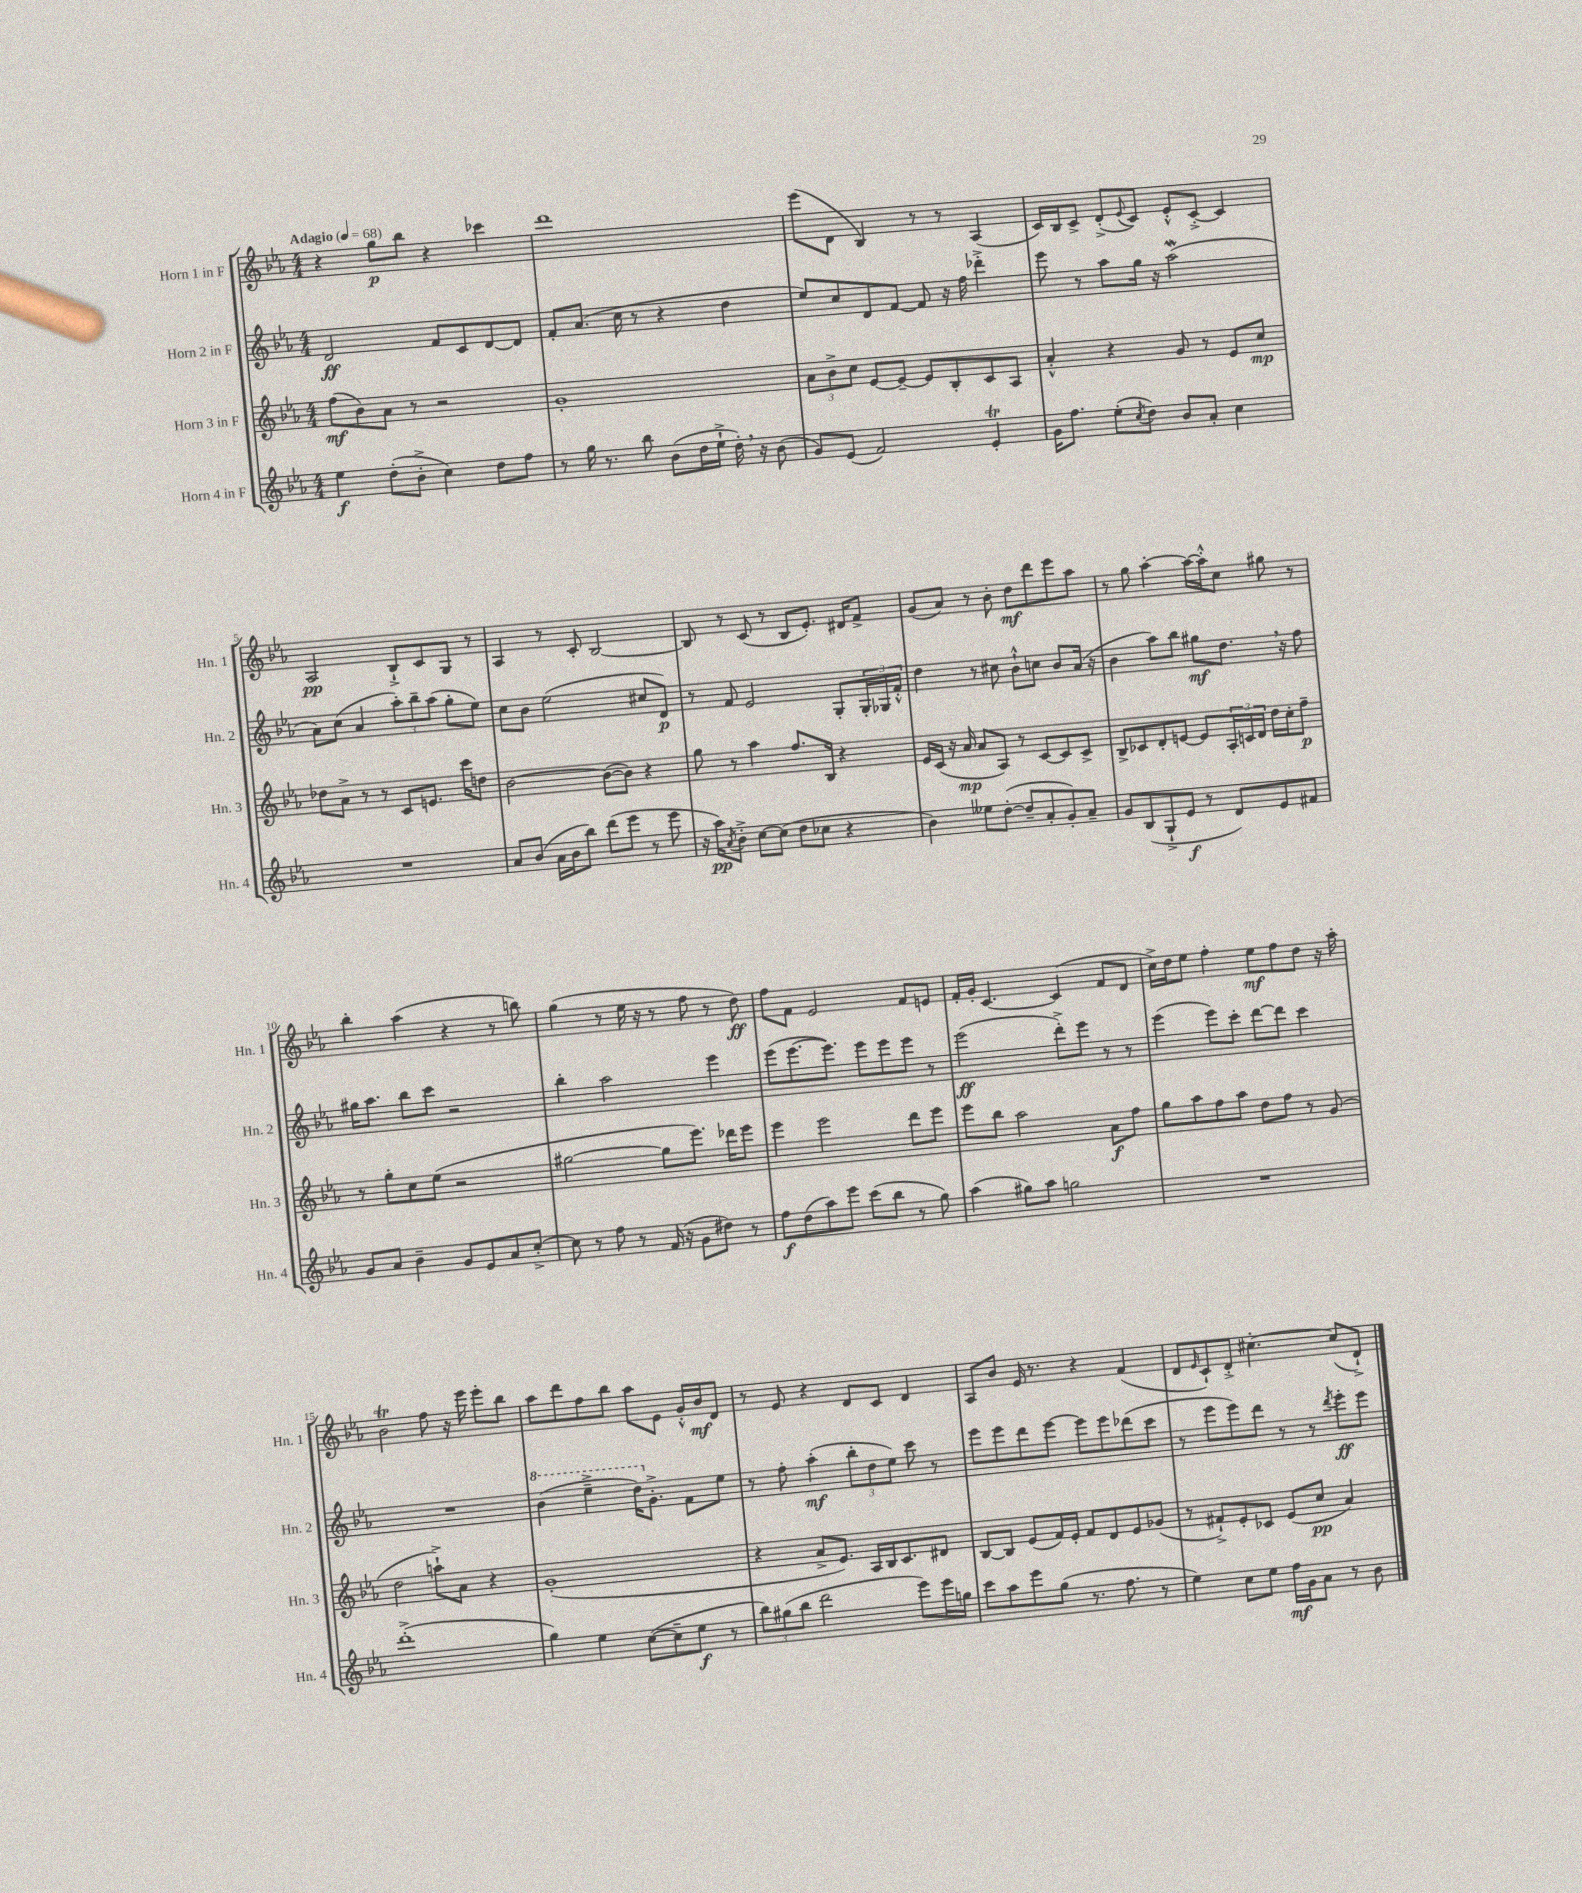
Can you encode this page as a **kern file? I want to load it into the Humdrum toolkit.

**kern	**dynam	**kern	**dynam	**kern	**dynam	**kern	**dynam
*part4	*part4	*part3	*part3	*part2	*part2	*part1	*part1
*staff4	*staff4	*staff3	*staff3	*staff2	*staff2	*staff1	*staff1
*I"Horn 4 in F	*	*I"Horn 3 in F	*	*I"Horn 2 in F	*	*I"Horn 1 in F	*
*I'Hn. 4	*	*I'Hn. 3	*	*I'Hn. 2	*	*I'Hn. 1	*
*clefG2	*	*clefG2	*	*clefG2	*	*clefG2	*
*k[b-e-a-]	*	*k[b-e-a-]	*	*k[b-e-a-]	*	*k[b-e-a-]	*
*M4/4	*	*M4/4	*	*M4/4	*	*M4/4	*
*MM68	*	*MM68	*	*MM68	*	*MM68	*
=1	=1	=1	=1	=1	=1	=1	=1
!	!	!	!	!	!	!LO:TX:a:B:t=Adagio	!
4ee-\	f	(8ff\L	mf	2d/	ff	4r	.
.	.	8b-\)	.	.	.	.	.
(8dd'\L	.	8a-\J	.	.	.	8gg\L	p
8b-'^\J	.	8r	.	.	.	8bb-\J	.
4cc\)	.	2r	.	8f/L	.	4r	.
.	.	.	.	8c/	.	.	.
8dd\L	.	.	.	[8d/	.	4ccc-X\	.
8ff\J	.	.	.	8d/J]	.	.	.
=2	=2	=2	=2	=2	=2	=2	=2
8r	.	1g'	.	8f'/L	.	1ddd	.
16gg\	.	.	.	(8.a-/J	.	.	.
8.r	.	.	.	.	.	.	.
.	.	.	.	16cc\	.	.	.
8bb-\	.	.	.	8r	.	.	.
(8b-\L	.	.	.	4r	.	.	.
16dd\L	.	.	.	.	.	.	.
16ee-`^\JJ	.	.	.	.	.	.	.
16dd',\)	.	.	.	4dd\	.	.	.
16r	.	.	.	.	.	.	.
(8b-\	.	.	.	.	.	.	.
=3	=3	=3	=3	=3	=3	=3	=3
8g/L)	.	12a-\L	.	8ee-/L)	.	(8eee-\L	.
.	.	12b-^\	.	.	.	.	.
(8e-/J	.	.	.	8cc/	.	8d\J	.
.	.	12cc\J	.	.	.	.	.
2f/)	.	[8e-/L	.	8d/	.	4B-/)	.
.	.	8e-~/J_	.	[8f/J	.	.	.
.	.	8e-/L]	.	8f/]	.	8r	.
.	.	8B-'/	.	16r	.	8r	.
.	.	.	.	16ff\	.	.	.
4e-T'/	.	8c/	.	4ddd-X'^\	.	(4A-/	.
.	.	8A-/J	.	.	.	.	.
=4	=4	=4	=4	=4	=4	=4	=4
16g\KL	.	4a-'^^/	.	8eee-\	.	16c/LL)	.
8.ff\J	.	.	.	.	.	16B-/J	.
.	.	.	.	8r	.	8c^/J	.
(8ee-'\L	.	4r	.	8aa-\L	.	(8d'^/L	.
8qcc/	.	.	.	.	.	8qqe-/	.
8dd\J)	.	.	.	16gg\Jk	.	8c/J)	.
.	.	.	.	16r	.	.	.
8b-/L	.	8g/	.	(2aa-w\	.	8e-'^^/L	.
8a-'/J	.	8r	.	.	.	[8c'^/J	.
4cc\	.	8e-/L	.	.	.	4c/]	.
.	.	8cc/J	mp	.	.	.	.
!!LO:LB:g=z
=5	=5	=5	=5	=5	=5	=5	=5
1r	.	8dd-X\L	.	8a-\L)	.	2A-/	pp
.	.	8a-^\J	.	(8cc\J	.	.	.
.	.	8r	.	4a-/	.	.	.
.	.	8r	.	.	.	.	.
.	.	8c/L	.	12aa-'\L)	.	8B-`^/L	.
.	.	.	.	12bb-~\	.	.	.
.	.	8.en/J	.	.	.	8c/	.
.	.	.	.	(12aa-\J	.	.	.
.	.	.	.	8gg'\L	.	8G/J	.
.	.	16ccc\KL	.	.	.	.	.
.	.	8ddn\J	.	8ee-\J)	.	8r	.
=6	=6	=6	=6	=6	=6	=6	=6
8a-/L	.	[2b-\	.	8cc\L	.	4A-/	.
(8b-/J	.	.	.	8b-\J	.	.	.
16a-\LL	.	.	.	(2ee-\	.	8r	.
16b-\J	.	.	.	.	.	.	.
8bb-\J)	.	.	.	.	.	8c'/	.
(8ddd\L	.	(8b-\L_	.	.	.	[2B-/	.
8eee-\J	.	8b-\J])	.	.	.	.	.
8r	.	4r	.	8cc#X/L	.	.	.
8eee-\	.	.	.	8d/J)	p	.	.
=7	=7	=7	=7	=7	=7	=7	=7
16r	.	8gg\	.	8r	.	8B-/]	.
16aa-\KL)	pp	.	.	.	.	.	.
8qa-/	.	.	.	.	.	.	.
8b-'^\J	.	8r	.	8f/	.	8r	.
[8cc\L	.	4aa-\	.	2e-/	.	(8c/	.
(8cc\J]	.	.	.	.	.	8r	.
8dd\L	.	8.ff/L	.	.	.	8B-/L	.
8cc-X\J	.	.	.	.	.	8.e-'/J)	.
.	.	16B-/Jk	.	.	.	.	.
4r	.	4r	.	8G'/L	.	.	.
.	.	.	.	.	.	16d#X/KL	.
.	.	.	.	24G'/L	.	8f^/J	.
.	.	.	.	24G-X/	.	.	.
.	.	.	.	24f'^^/JJ	.	.	.
=8	=8	=8	=8	=8	=8	=8	=8
4b-\)	.	16e-/LL	.	4dd\	.	(8g/L	.
.	.	(16c/JJ	.	.	.	.	.
.	.	16r	.	.	.	8a-/J)	.
.	.	16a-/	mp	.	.	.	.
8ee--X\L	.	8a-/L	.	8r	.	8r	.
([8dd'\J	.	8A-/J)	.	8cc#X\	.	8b-'\	.
8dd~/L]	.	8r	.	8b-`^^\L	.	8dd\L	mf
8a-'/	.	[8c/L	.	8ccn\J	.	8ddd\	.
8g'/)	.	8c/]	.	8b-/L	.	8eee-\	.
8a-~/J	.	8c^/J	.	(16a-/Jk	.	8aa-\J	.
.	.	.	.	16r	.	.	.
=9	=9	=9	=9	=9	=9	=9	=9
8g/L	.	8B-^/L	.	4b-\	.	8r	.
(8B-/	.	8c-X/	.	.	.	8gg\	.
8G`^/	.	8d'/	.	8aa-\L)	.	[4aa-'\	.
8e-/J	f	[8en/J	.	8bb-\J	.	.	.
8r	.	8e/L]	.	8gg#X\L	mf	16aa-\LL_	.
.	.	.	.	.	.	16aa-'^^\J]	.
8d/L)	.	24A-'/L	.	8.dd,\J	.	8cc\J	.
.	.	24cn/	.	.	.	.	.
.	.	24d/JJ	.	.	.	.	.
8e-/	.	16dd\LL	.	.	.	8gg#X\	.
.	.	16cc'\J	.	16r	.	.	.
8f#X/J	.	8ff~\J	p	8ff\	.	8r	.
!!LO:LB:g=z
=10	=10	=10	=10	=10	=10	=10	=10
8g/L	.	8r	.	16gg#X\KL	.	4bb-'\	.
.	.	.	.	8.aa-\J	.	.	.
8a-/J	.	8gg'\L	.	.	.	.	.
4b-~\	.	8cc\	.	8bb-\L	.	(4aa-\	.
.	.	(8ee-\J	.	8ccc\J	.	.	.
8g/L	.	2r	.	2r	.	4r	.
8e-/	.	.	.	.	.	.	.
8a-/	.	.	.	.	.	8r	.
[8cc'^/J	.	.	.	.	.	8bbn\)	.
=11	=11	=11	=11	=11	=11	=11	=11
8cc\]	.	[2gg#X\	.	4bb-'\	.	(4gg\	.
8r	.	.	.	.	.	.	.
8ff\	.	.	.	2aa-\	.	8r	.
8r	.	.	.	.	.	16ee-\	.
.	.	.	.	.	.	16r	.
(16f/	.	8gg#\L]	.	.	.	8r	.
16r	.	.	.	.	.	.	.
8g\L	.	8.eee-\J)	.	.	.	8ff\	.
8dd#X\J)	.	.	.	4eee-\	.	8r	.
.	.	16ddd-X\KL	.	.	.	.	.
8r	.	8eee-\J	.	.	.	8dd\)	ff
=12	=12	=12	=12	=12	=12	=12	=12
8ff\L	f	4eee-\	.	(8eee-\L	.	8ff\L	.
(8dd\	.	.	.	[8.eee-\	.	8f\J	.
8aa-\)	.	2eee-\	.	.	.	2e-/	.
.	.	.	.	8.eee-\J])	.	.	.
8eee-\J	.	.	.	.	.	.	.
(8ccc\L	.	.	.	8eee-\L	.	.	.
8bb-\J	.	.	.	8eee-\	.	.	.
8r	.	8ddd\L	.	8eee-\J	.	8f/L	.
8gg\)	.	8eee-\J	.	8r	.	8en/J	.
=13	=13	=13	=13	=13	=13	=13	=13
(4aa-\	.	8eee-\L	.	(2eee-\	ff	16f'/LL	.
.	.	.	.	.	.	16g'/JJ	.
.	.	8bb-\J	.	.	.	[4.c/	.
8gg#X\L)	.	2aa-\	.	.	.	.	.
8aa-\J	.	.	.	.	.	.	.
2ggn\	.	.	.	8ddd'^\L)	.	(4c/]	.
.	.	.	.	8eee-\J	.	.	.
.	.	8a-\L	f	8r	.	8f/L	.
.	.	8ff\J	.	8r	.	8d/J	.
=14	=14	=14	=14	=14	=14	=14	=14
1r	.	8gg\L	.	(4eee-\	.	16cc^\LL)	.
.	.	.	.	.	.	16dd\J	.
.	.	8aa-\	.	.	.	8ee-\J	.
.	.	8ff\	.	8eee-\L)	.	4ff'\	.
.	.	8aa-\J	.	8ccc'\J	.	.	.
.	.	8dd\L	.	[8ddd\L	.	8ee-\L	mf
.	.	8ff\J	.	8ddd\J]	.	8ff\	.
.	.	8r	.	4ccc\	.	8dd\J	.
.	.	(8g/	.	.	.	16r	.
.	.	.	.	.	.	16aa-'\	.
!!LO:LB:g=z
=15	=15	=15	=15	=15	=15	=15	=15
(1ddd'^	.	2dd\	.	1r	.	2b-T\	.
.	.	8aan`^\L)	.	.	.	8ff\	.
.	.	8a-\J	.	.	.	16r	.
.	.	.	.	.	.	16eee-\	.
.	.	4r	.	.	.	8eee-'\L	.
.	.	.	.	.	.	8bb-\J	.
=16	=16	=16	=16	=16	=16	=16	=16
*	*	*	*	*8va	*	*	*
4gg\)	.	(1g'	.	(4bb-\	.	8aa-\L	.
.	.	.	.	.	.	8ddd\	.
4ee-\	.	.	.	4eee-~^\	.	8ff\	.
.	.	.	.	.	.	8bb-\J	.
([8cc\L	.	.	.	16ddd\KL)	.	8aa-\L	.
*	*	*	*	*X8va	*	*	*
.	.	.	.	8.g'^\J	.	.	.
8cc~\]	.	.	.	.	.	8e-\J	.
8ee-\J	f	.	.	8f\L	.	16g'^^/LL	.
.	.	.	.	.	.	16b-/J	mf
8r	.	.	.	8ee-\J	.	8d/J	.
=17	=17	=17	=17	=17	=17	=17	=17
12bb-\L)	.	4r	.	8r	.	8r	.
(12gg#X\	.	.	.	.	.	.	.
.	.	.	.	8ff'\	.	8e-/	.
12bb-\J	.	.	.	.	.	.	.
2ddd\	.	8a-^/L	.	(4aa-'\	mf	4r	.
.	.	8.e-/J)	.	.	.	.	.
.	.	.	.	12bb-'\L	.	8d/L	.
.	.	16A-/LL	.	.	.	.	.
.	.	.	.	12dd\	.	.	.
.	.	16B-/J	.	.	.	8c/J	.
.	.	.	.	12ee-\J)	.	.	.
.	.	8.c/	.	.	.	.	.
8eee-\L)	.	.	.	8ccc\	.	4d/	.
16eee-\L	.	8d#X/J	.	8r	.	.	.
16ggn\JJ	.	.	.	.	.	.	.
=18	=18	=18	=18	=18	=18	=18	=18
8ccc\L	.	[8B-/L	.	8eee-\L	.	8A-/L	.
8aa-\	.	8B-/J]	.	8eee-\	.	8b-/J	.
8eee-\	.	(8e-/L	.	8ddd\	.	16e-/	.
.	.	.	.	.	.	8.r	.
(8gg\J	.	16f/L)	.	[8eee-\J	.	.	.
.	.	16e-'/JJ	.	.	.	.	.
8.r	.	8f/L	.	8eee-\L]	.	4r	.
.	.	8d/	.	8eee-\	.	.	.
8.ff\	.	.	.	.	.	.	.
.	.	8e-/	.	(8ddd-X\	.	(4f/	.
8r	.	(8g-X/J	.	8ccc\J	.	.	.
=19	=19	=19	=19	=19	=19	=19	=19
4ee-\)	.	8r	.	8r	.	8d/L	.
.	.	.	.	.	.	16qqe-/	.
.	.	8f#X`^/L)	.	8eee-\L	.	8c`/)	.
8cc\L	.	8e-'/	.	8eee-\)	.	8d'^/J	.
8ee-\J	.	8c-X/J	.	8ddd\J	.	[4.cc#X'\	.
16ff\LL	mf	(8e-/L	.	8r	.	.	.
16g\J	.	.	.	.	.	.	.
8a-\J	.	8cc/J	pp	8r	.	.	.
.	.	.	.	8qddd/	.	.	.
8r	.	4a-/)	.	8eee-'\L	ff	(8cc#/L]	.
8b-\	.	.	.	8eee-\J	.	8d`^/J)	.
==	==	==	==	==	==	==	==
*-	*-	*-	*-	*-	*-	*-	*-
